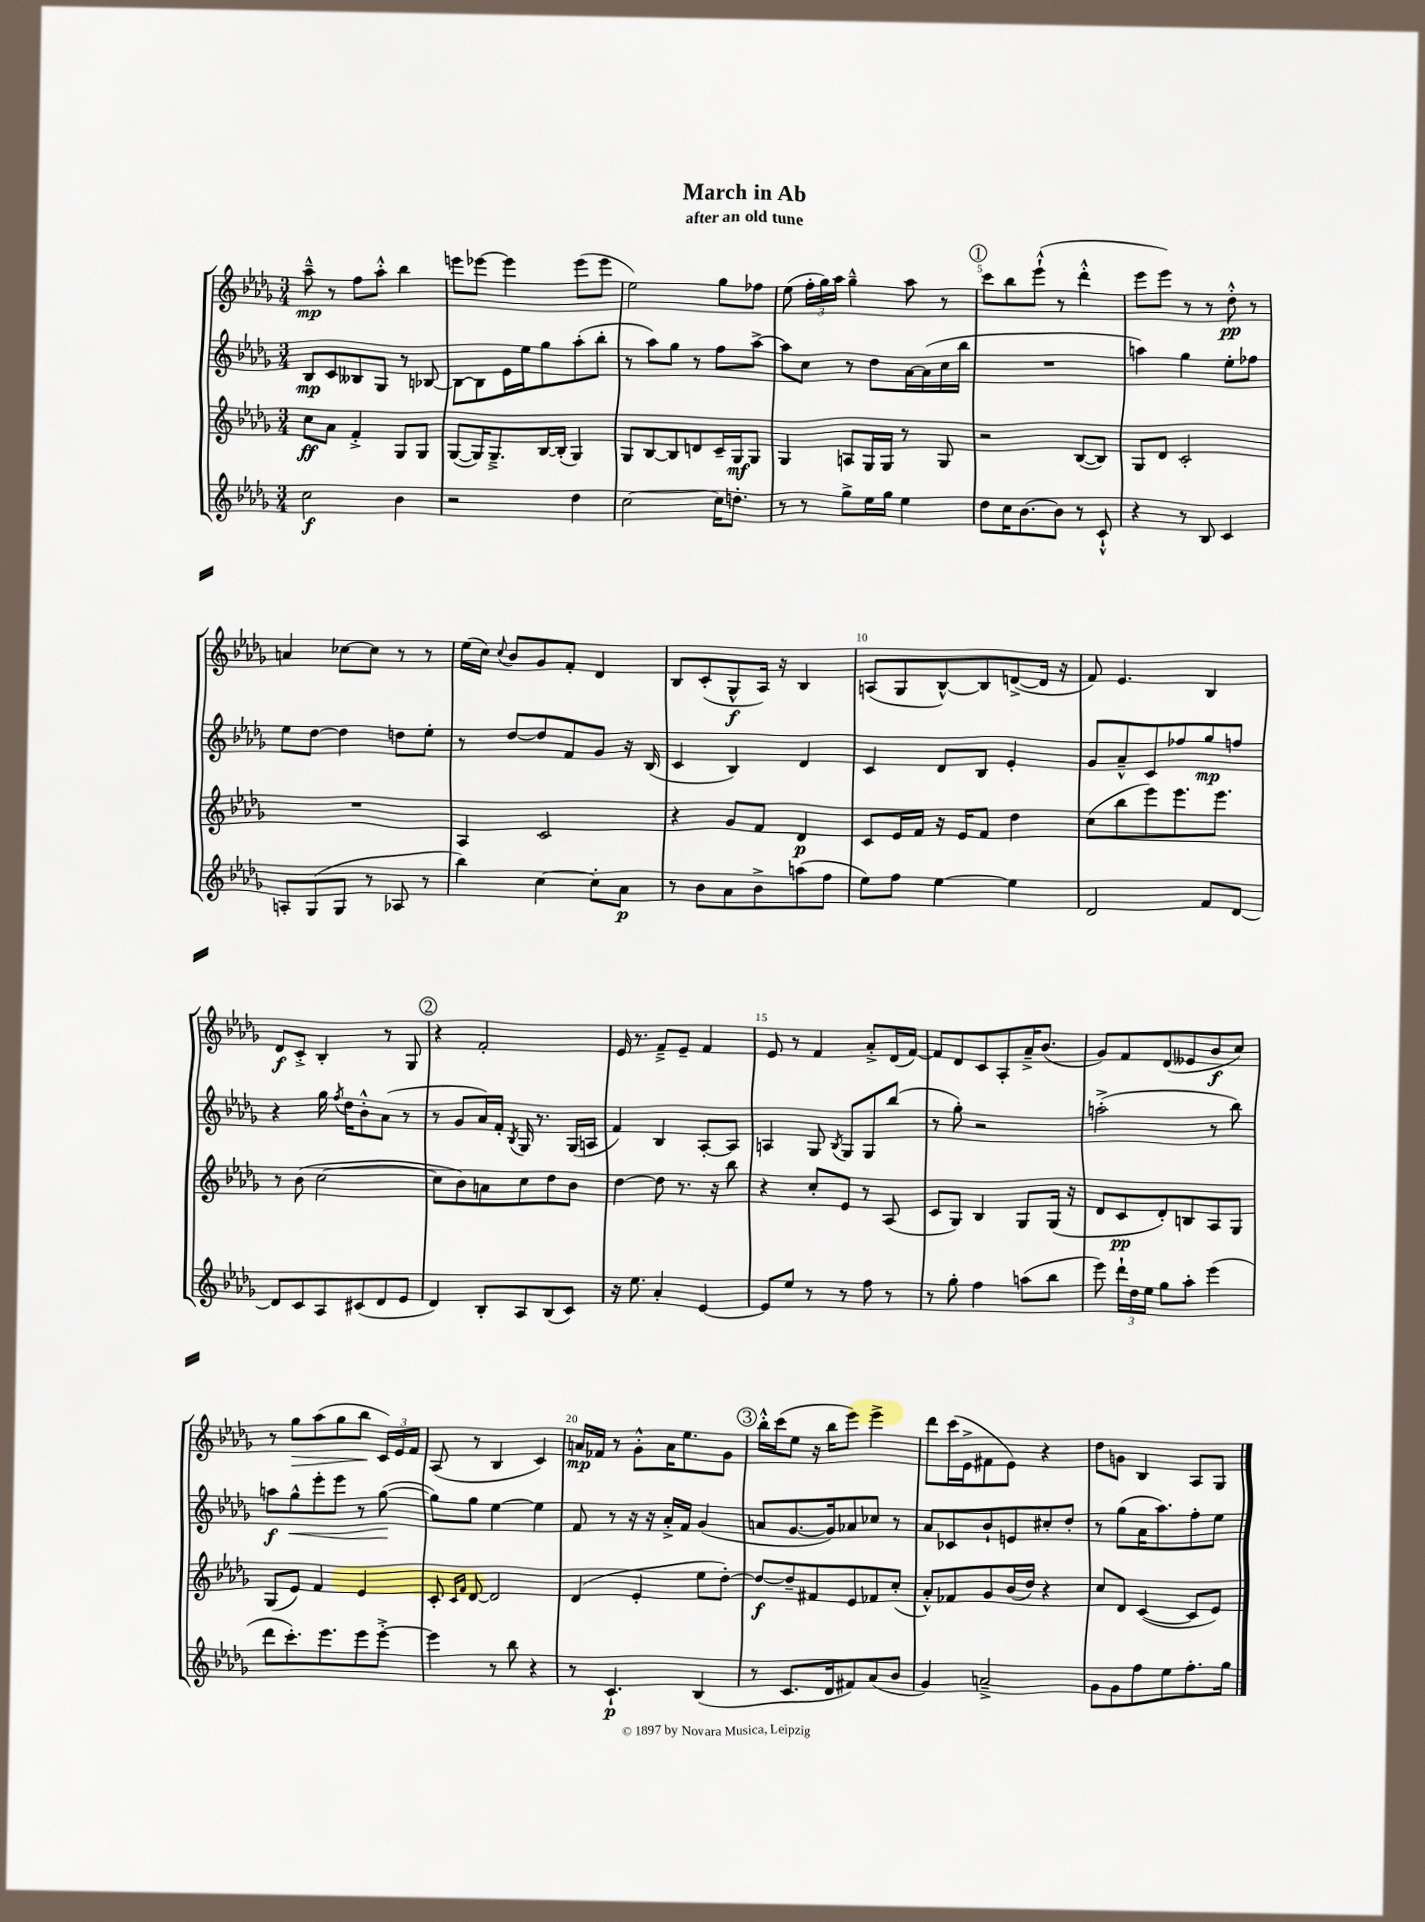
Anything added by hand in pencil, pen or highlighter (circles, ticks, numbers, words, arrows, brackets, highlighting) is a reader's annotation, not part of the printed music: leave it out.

**kern	**dynam	**kern	**dynam	**kern	**dynam	**kern	**dynam
*part4	*part4	*part3	*part3	*part2	*part2	*part1	*part1
*staff4	*staff4	*staff3	*staff3	*staff2	*staff2	*staff1	*staff1
*clefG2	*	*clefG2	*	*clefG2	*	*clefG2	*
*k[b-e-a-d-g-]	*	*k[b-e-a-d-g-]	*	*k[b-e-a-d-g-]	*	*k[b-e-a-d-g-]	*
*M3/4	*	*M3/4	*	*M3/4	*	*M3/4	*
=1	=1	=1	=1	=1	=1	=1	=1
2cc\	f	8cc\L	ff	8B-/L	mp	8aa-~^^\	mp
.	.	8a-\J	.	8c/	.	8r	.
.	.	4f'^/	.	8B--X/	.	8ff\L	.
.	.	.	.	8G-/J	.	8aa-'^^\J	.
4b-\	.	8G-/L	.	8r	.	4bb-\	.
.	.	8G-/J	.	[8B-X/	.	.	.
=2	=2	=2	=2	=2	=2	=2	=2
2r	.	([8G-/L	.	8B-\L_	.	8eeen\L	.
.	.	16G-/K])	.	8B-\]	.	[8eee-X\J	.
.	.	8.G-~^/	.	.	.	.	.
.	.	.	.	16e-\L	.	4eee-\]	.
.	.	.	.	16ee-\J	.	.	.
.	.	[16B-/L	.	8gg-\	.	.	.
.	.	(16B-'/JJ]	.	.	.	.	.
4dd-\	.	4G-/)	.	(8aa-'\	.	(8eee-\L	.
.	.	.	.	8bb-'\J	.	8eee-\J	.
=3	=3	=3	=3	=3	=3	=3	=3
[2cc\	.	8G-/L	.	8r	.	2ee-\)	.
.	.	[8B-/	.	8aa-\L)	.	.	.
.	.	8B-/]	.	8gg-\J	.	.	.
.	.	8dn/	.	8r	.	.	.
16cc\KL]	.	16c~/L	.	8ff\L	.	8gg-\L	.
8.ddn'\J	.	16G-/J	mf	.	.	.	.
.	.	8G-/J	.	[8aa-^\J	.	8ff-X\J	.
=4	=4	=4	=4	=4	=4	=4	=4
8r	.	4G-/	.	8aa-\L]	.	(8ee-\	.
8r	.	.	.	8cc\J	.	24ff'\LL	.
.	.	.	.	.	.	24gg-\)	.
.	.	.	.	.	.	24aa-\JJ	.
8gg-^\L	.	8An/L	.	8r	.	4gg-~^^\	.
16ee-\L	.	16G-/L	.	8dd-\L	.	.	.
16gg-\JJ	.	16G-/JJ	.	.	.	.	.
4ee-\	.	8r	.	[16a-\L	.	8aa-\	.
.	.	.	.	(16a-\]	.	.	.
.	.	8G-/	.	16cc\	.	8r	.
.	.	.	.	16bb-\JJ	.	.	.
!!LO:REH:place=s1:t=1
=5	=5	=5	=5	=5	=5	=5	=5
8dd-\L	.	2r	.	2.r	.	8ccc\L	.
16cc\K	.	.	.	.	.	8bb-\	.
[8.b-\	.	.	.	.	.	.	.
.	.	.	.	.	.	(8eee-`^^\J	.
8b-\J]	.	.	.	.	.	8r	.
8r	.	([8B-/L	.	.	.	4ddd-'^^\	.
8c`^^/	.	8B-/J])	.	.	.	.	.
=6	=6	=6	=6	=6	=6	=6	=6
4r	.	8G-/L	.	4aan\)	.	8eee-\L	.
.	.	8d-/J	.	.	.	8eee-\J)	.
8r	.	2c'/	.	4gg-\	.	8r	.
8B-/	.	.	.	.	.	8r	.
4c/	.	.	.	8ee-'\L	.	8dd-'^^\	pp
.	.	.	.	8ff-X\J	.	8r	.
!!LO:LB:g=z
=7	=7	=7	=7	=7	=7	=7	=7
8An'/L	.	2.r	.	8ee-\L	.	4an/	.
(8G-/	.	.	.	[8dd-\J	.	.	.
8G-/J	.	.	.	4dd-\]	.	[8cc-X\L	.
8r	.	.	.	.	.	8cc-\J]	.
8A-X/	.	.	.	8ddn\L	.	8r	.
8r	.	.	.	8ee-'\J	.	8r	.
=8	=8	=8	=8	=8	=8	=8	=8
4bb-\)	.	4A-/	.	8r	.	(16ee-\LL	.
.	.	.	.	.	.	16cc\JJ)	.
.	.	.	.	.	.	8qqcc/	.
.	.	.	.	[8dd-/L	.	8b-/L	.
[4cc\	.	2c/	.	8dd-/]	.	8g-/	.
.	.	.	.	8f/	.	8f'/J	.
8cc'\L]	.	.	.	8g-/J	.	4d-/	.
8a-\J	p	.	.	16r	.	.	.
.	.	.	.	(16B-/	.	.	.
=9	=9	=9	=9	=9	=9	=9	=9
8r	.	4r	.	4c/	.	8B-/L	.
8b-\L	.	.	.	.	.	(8c'/	.
8a-\	.	8g-/L	.	4B-/)	.	8G-^^/	f
8b-^\	.	8f/J	.	.	.	16A-/Jk)	.
.	.	.	.	.	.	16r	.
(8aan\	.	4d-/	p	4d-/	.	4B-/	.
8ff\J	.	.	.	.	.	.	.
=10	=10	=10	=10	=10	=10	=10	=10
8ee-\L)	.	8c/L	.	4c/	.	(8An/L	.
8ff\J	.	16e-/L	.	.	.	8G-/	.
.	.	16f/JJ	.	.	.	.	.
[4ee-\	.	16r	.	8d-/L	.	[8B-^^/)	.
.	.	16e-/KL	.	.	.	.	.
.	.	8f/J	.	8B-/J	.	8B-/]	.
4ee-\]	.	4dd-\	.	4e-'/	.	([8dn^/	.
.	.	.	.	.	.	16d/Jk]	.
.	.	.	.	.	.	16r	.
=11	=11	=11	=11	=11	=11	=11	=11
2d-/	.	(8cc\L	.	8g-/L	.	8f/)	.
.	.	8bb-\	.	8a-~^^/	.	4.e-/	.
.	.	8eee-\)	.	8c/	.	.	.
.	.	8.eee-\	.	8ff-X/	.	.	.
8f/L	.	.	.	8gg-/	mp	4B-/	.
.	.	8.eee-\J	.	.	.	.	.
[8d-/J	.	.	.	8ffn/J	.	.	.
!!LO:LB:g=z
=12	=12	=12	=12	=12	=12	=12	=12
8d-/L]	.	8r	.	4r	.	8d-/L	f
8c/	.	(8b-\	.	.	.	8c'^/J	.
8A-/	.	[2cc\	.	16gg-\	.	4B-'/	.
.	.	.	.	8qff/	.	.	.
.	.	.	.	16dd-\KL	.	.	.
(8c#X/	.	.	.	8b-'^^\	.	.	.
8d-/	.	.	.	(8a-\J	.	8r	.
8e-/J	.	.	.	8r	.	8G-/	.
!!LO:REH:place=s1:t=2
=13	=13	=13	=13	=13	=13	=13	=13
4d-/)	.	8cc\L]	.	8r	.	4r	.
.	.	8b-\)	.	8g-/L	.	.	.
8B-'/L	.	8an\	.	16a-/L)	.	2f'/	.
.	.	.	.	16f'/JJ	.	.	.
.	.	.	.	8qB-/	.	.	.
8A-/	.	8cc\	.	16G-/	.	.	.
.	.	.	.	8.r	.	.	.
(8B-/	.	8dd-\	.	.	.	.	.
8c/J)	.	8b-\J	.	(16G-/LL	.	.	.
.	.	.	.	16An/JJ	.	.	.
=14	=14	=14	=14	=14	=14	=14	=14
16r	.	[4dd-\	.	4f/)	.	16e-/	.
8.ee-\	.	.	.	.	.	8.r	.
4a-'/	.	8dd-\]	.	4B-/	.	8f~^/L	.
.	.	8.r	.	.	.	8e-~/J	.
[4e-/	.	.	.	[8A-'/L	.	4f/	.
.	.	16r	.	.	.	.	.
.	.	8bb-\	.	8A-/J]	.	.	.
=15	=15	=15	=15	=15	=15	=15	=15
8e-/L]	.	4r	.	4An/	.	8e-/	.
8ee-/J	.	.	.	.	.	8r	.
8r	.	8cc'/L	.	8G-/	.	4f/	.
.	.	.	.	8qB-/	.	.	.
8r	.	8e-/J	.	8G-/L	.	.	.
8ff\	.	8r	.	8G-/	.	8a-'^/L	.
8r	.	(8A-/	.	(8bb-/J	.	(16d-/L	.
.	.	.	.	.	.	[16f/JJ)	.
=16	=16	=16	=16	=16	=16	=16	=16
8r	.	8c/L	.	8r	.	8f/L]	.
8gg-'\	.	8G-/J)	.	8gg-'\)	.	8d-/	.
4ff\	.	4B-/	.	2r	.	8c/	.
.	.	.	.	.	.	8A-'/	.
(8aan\L	.	8G-/L	.	.	.	16a-~^/K	.
.	.	.	.	.	.	(8.b-/J	.
8bb-\J	.	(16G-/Jk	.	.	.	.	.
.	.	16r	.	.	.	.	.
=17	=17	=17	=17	=17	=17	=17	=17
8eee-\)	.	8d-/L	.	(2aan'^\	.	8g-/L)	.
24ddd-`\LL	.	8c/	pp	.	.	8f/	.
24dd-\	.	.	.	.	.	.	.
24ee-\JJ	.	.	.	.	.	.	.
8gg-\L	.	8d-'/)	.	.	.	(8d-/	.
8aa-'\J	.	8Bn/	.	.	.	8e--X/	.
(4eee-\	.	8A-/	.	8r	.	8b-/	f
.	.	8G-/J	.	8bb-\)	.	8cc/J)	.
!!LO:LB:g=z
=18	=18	=18	=18	=18	=18	=18	=18
8ddd-\L	.	(8G-/L	.	8aan\L	f	8r	.
!	!	!	!	!	!LO:HP:b	!	!LO:HP:b
8.ccc'\)	.	8e-/J)	.	8gg-^^\	<	8gg-\L	>
.	.	4f/	.	8eee-'\	.	(8aa-\	.
8.eee-\	.	.	.	.	.	.	.
.	.	.	.	8eee-\J	.	8gg-\	.
8eee-\	.	4e-/	.	8r	.	8bb-\J	.
[8eee-'^\J	.	.	.	([8gg-\	.	24c/LL)	]
.	.	.	.	.	.	24e-/	.
.	.	.	.	.	.	24f/JJ	.
.	.	.	.	.	[	.	.
=19	=19	=19	=19	=19	=19	=19	=19
4eee-\]	.	8c'/	.	8gg-\L])	.	(8A-/	.
.	.	16qqc/LL	.	.	.	.	.
.	.	16qqf/JJ	.	.	.	.	.
.	.	[8d-/	.	8gg-\J	.	8r	.
8r	.	2d-/]	.	[4ee-\	.	4B-/	.
8bb-\	.	.	.	.	.	.	.
4r	.	.	.	4ee-\]	.	4c/)	.
=20	=20	=20	=20	=20	=20	=20	=20
8r	.	(4d-/	.	8f/	.	16an/LL	mp
.	.	.	.	.	.	16f-X/JJ	.
4.c`/	p	.	.	8r	.	8r	.
.	.	4e-'/	.	16r	.	8g-'^^\L	.
.	.	.	.	16r	.	.	.
.	.	.	.	16a-'^/LL	.	16a\K	.
.	.	.	.	16f/JJ	.	8.ee-\	.
(4B-/	.	8ee-\L	.	(4g-/	.	.	.
.	.	[8dd-'\J)	.	.	.	8g-\J	.
!!LO:REH:place=s1:t=3
=21	=21	=21	=21	=21	=21	=21	=21
8r	.	8dd-/L_	f	8an/L	.	16bb-'^^\LL	.
.	.	.	.	.	.	(16ccc\J	.
8.c/L	.	8dd-~/]	.	[8.g-/	.	8ee-\J	.
.	.	8f#X/	.	.	.	16r	.
16d-/k	.	.	.	16g-/k])	.	16bb-\KL	.
8f#X/)	.	8e-/	.	8a-X/	.	8eee-\J)	.
(8a-/	.	8f-X/	.	8cc-X/J	.	4eee-^\	.
8b-/J	.	(8cc'/J	.	8r	.	.	.
=22	=22	=22	=22	=22	=22	=22	=22
4g-/)	.	8a-'^^/L)	.	8a-/L	.	8ddd-\L	.
.	.	8f-X/	.	8c-X/	.	(16ccc\L	.
.	.	.	.	.	.	16e-^\J	.
2an~^/	.	8g-/	.	8b-`/	.	8f#X\	.
.	.	(16b-/L	.	8en/	.	8e-\J)	.
.	.	16dd-/JJ)	.	.	.	.	.
.	.	4r	.	8cc#X'/	.	4r	.
.	.	.	.	8dd-'/J	.	.	.
=23	=23	=23	=23	=23	=23	=23	=23
8g-\L	.	8cc/L	.	8r	.	8dd-\L	.
8g-\	.	8d-/J	.	(8gg-\L	.	8gn\J	.
8ff\	.	([4c/	.	16a-\K	.	4B-/	.
.	.	.	.	8.aa-\)	.	.	.
8ee-\	.	.	.	.	.	.	.
8.ff'\	.	8c/L]	.	8ff'\	.	8A-/L	.
.	.	8e-/J)	.	8ee-\J	.	8G-/J	.
16gg-\Jk	.	.	.	.	.	.	.
==	==	==	==	==	==	==	==
*-	*-	*-	*-	*-	*-	*-	*-
